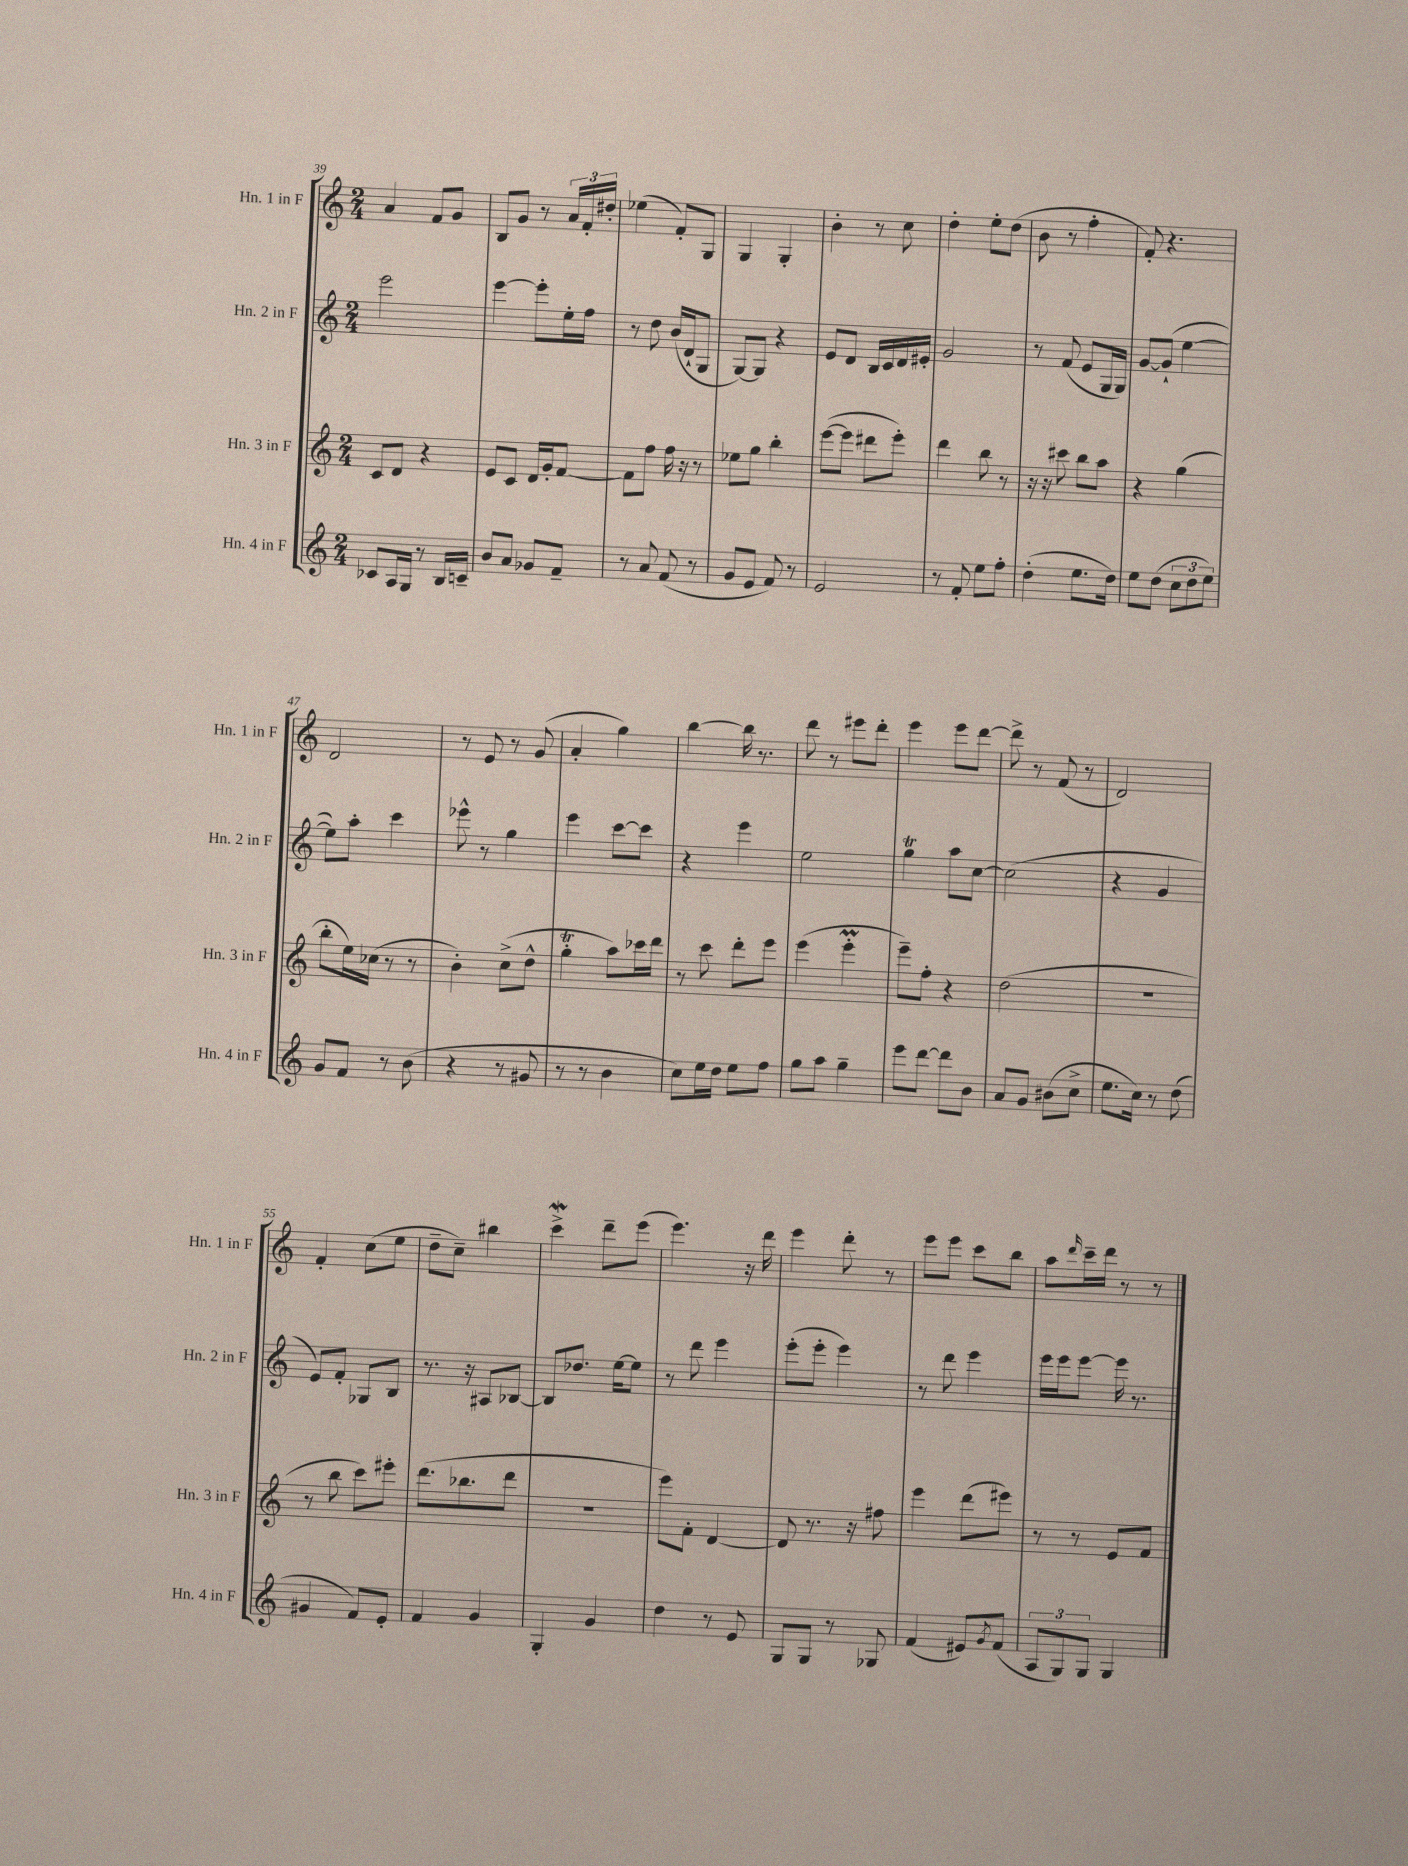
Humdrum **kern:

**kern	**kern	**kern	**kern
*staff4	*staff3	*staff2	*staff1
*clefG2	*clefG2	*clefG2	*clefG2
*k[]	*k[]	*k[]	*k[]
*M2/4	*M2/4	*M2/4	*M2/4
8c-/L	8c/L	2eee\	4a/
16A/L	8d/J	.	.
16G/JJ	.	.	.
8r	4r	.	8f/L
16B/LL	.	.	8g/J
16c~/JJ	.	.	.
=	=	=	=
8b/L	8e/L	[4eee\	8B/L
8a/J	8c/J	.	8g/J
8g-/L	16d/LL	8eee'\]L	8r
.	16g'/J	.	.
8f~/J	[8f/J	16ee'\L	24a/LL
.	.	.	24f'/
.	.	16ff\JJ	.
.	.	.	24dd#'/JJ
=	=	=	=
8r	8f\]L	8r	(4ee-\
8a/	8ff\J	8dd\	.
(8f/	16ff\	(16b/LL	8f'/L)
.	16r	16d`/J	.
8r	8r	8G/J	8G/J
=	=	=	=
8g/L	8ee-\L	[8G/L)	4G/
8e/J	8gg\J	8G/]J	.
8f/)	4bb'\	4r	4G'/
8r	.	.	.
=	=	=	=
2e/	([8eee\L	8e/L	4b'\
.	8eee\]J	8d/J	.
.	8ddd#\L	16B/LL	8r
.	.	16c/	.
.	8eee'\J)	16d/	8cc\
.	.	16e#'/JJ	.
=	=	=	=
8r	4ddd\	2g/	4dd'\
8f'/	.	.	.
8ee\L	8bb\	.	8ee'\L
8ff'\J	8r	.	(8dd\J
=	=	=	=
(4dd'\	16r	8r	8b\
.	16r	.	.
.	8ccc#\	(8f/	8r
8.ee\L	8bb\L	8e/L	4ff'\
.	8aa\J	16G/L	.
16dd\Jk)	.	16G/JJ)	.
=	=	=	=
8ee\L	4r	[8g/L	8f'/)
(8dd\J	.	(8g`/]J	4.r
12cc\L	(4gg\	[4ee\	.
12dd\	.	.	.
12ee\J)	.	.	.
=	=	=	=
8g/L	8bb'\L	8ee\]L)	2d/
8f/J	16ee\L)	8aa'\J	.
.	(16cc-\JJ	.	.
8r	8r	4ccc\	.
(8b\	8r	.	.
=	=	=	=
4r	4b'\)	8eee-^^\	8r
.	.	8r	8e/
8r	(8cc^\L	4gg\	8r
8g#/	8dd^^\J	.	(8g/
=	=	=	=
8r	4gg'\	4eee\	4a'/
8r	.	.	.
4b\	8aa\L)	[8ccc\L	4gg\)
.	16ccc-\L	8ccc\]J	.
.	16ddd\JJ	.	.
=	=	=	=
8cc\L)	8r	4r	[4bb\
16ee\L	8ccc\	.	.
16dd\JJ	.	.	.
8ee\L	8ddd'\L	4eee\	16bb\]
.	.	.	8.r
8ff\J	8eee\J	.	.
=	=	=	=
8gg\L	(4eee\	2ee\	8ddd\
8aa\J	.	.	8r
4gg~\	4eee'\	.	8eee#\L
.	.	.	8ddd'\J
=	=	=	=
8eee\L	8eee~\L)	4gg\	4eee\
[8ddd\J	8ff'\J	.	.
8ddd\]L	4r	8aa\L	8eee\L
8b\J	.	[8cc\J	[8ddd\J
=	=	=	=
8a/L	(2dd\	(2cc\]	8ddd^\]
8g/J	.	.	8r
(8b#\L	.	.	(8f/
8cc^\J	.	.	8r
=	=	=	=
8.ee\L	2r	4r	2d/)
16cc\Jk)	.	.	.
8r	.	4g/	.
(8dd\	.	.	.
=	=	=	=
4g#/	8r	8e/L)	4f'/
.	8bb\	8f'/J	.
8f/L)	8ccc\L)	8G-/L	(8cc\L
8e'/J	8eee#'\J	8B/J	8ee\J
=	=	=	=
4f/	(8.ddd\L	8.r	8dd~\L
.	.	.	8cc~\J)
.	8.bb-\	16r	.
4g/	.	8A#/L	4bb#\
.	8ddd\J	[8B-/J	.
=	=	=	=
4G'/	2r	8B-/]L	4ccc^\
.	.	8.dd-/J	.
4g/	.	.	8ddd~\L
.	.	[16ee\LK	.
.	.	8ee\]J	(8eee\J
=	=	=	=
4dd\	8eee\L)	8r	4.eee\)
.	8f'\J	8ddd\	.
8r	[4d/	4eee\	.
8e/	.	.	16r
.	.	.	16ddd\
=	=	=	=
8G/L	8d/]	(8eee'\L	4eee\
8G/J	8.r	8eee'\J	.
8r	.	4eee\)	8ddd'\
.	16r	.	.
8G-/	8ff#\	.	8r
=	=	=	=
(4f/	4eee\	8r	8eee\L
.	.	8ddd\	8eee\J
8e#/L)	(8ddd\L	4eee\	8ccc\L
8qg/	.	.	.
(8f/J	8eee#\J)	.	8bb\J
=	=	=	=
12A/L	8r	16eee\LL	8aa\L
.	.	16eee\J	.
12G/)	.	.	.
.	.	.	16qqddd/
.	8r	[8eee\J	16ccc~\L
12G/J	.	.	.
.	.	.	16ddd\JJ
4G/	8e/L	16eee\]	8r
.	.	8.r	.
.	8f/J	.	8r
==	==	==	==
*-	*-	*-	*-
